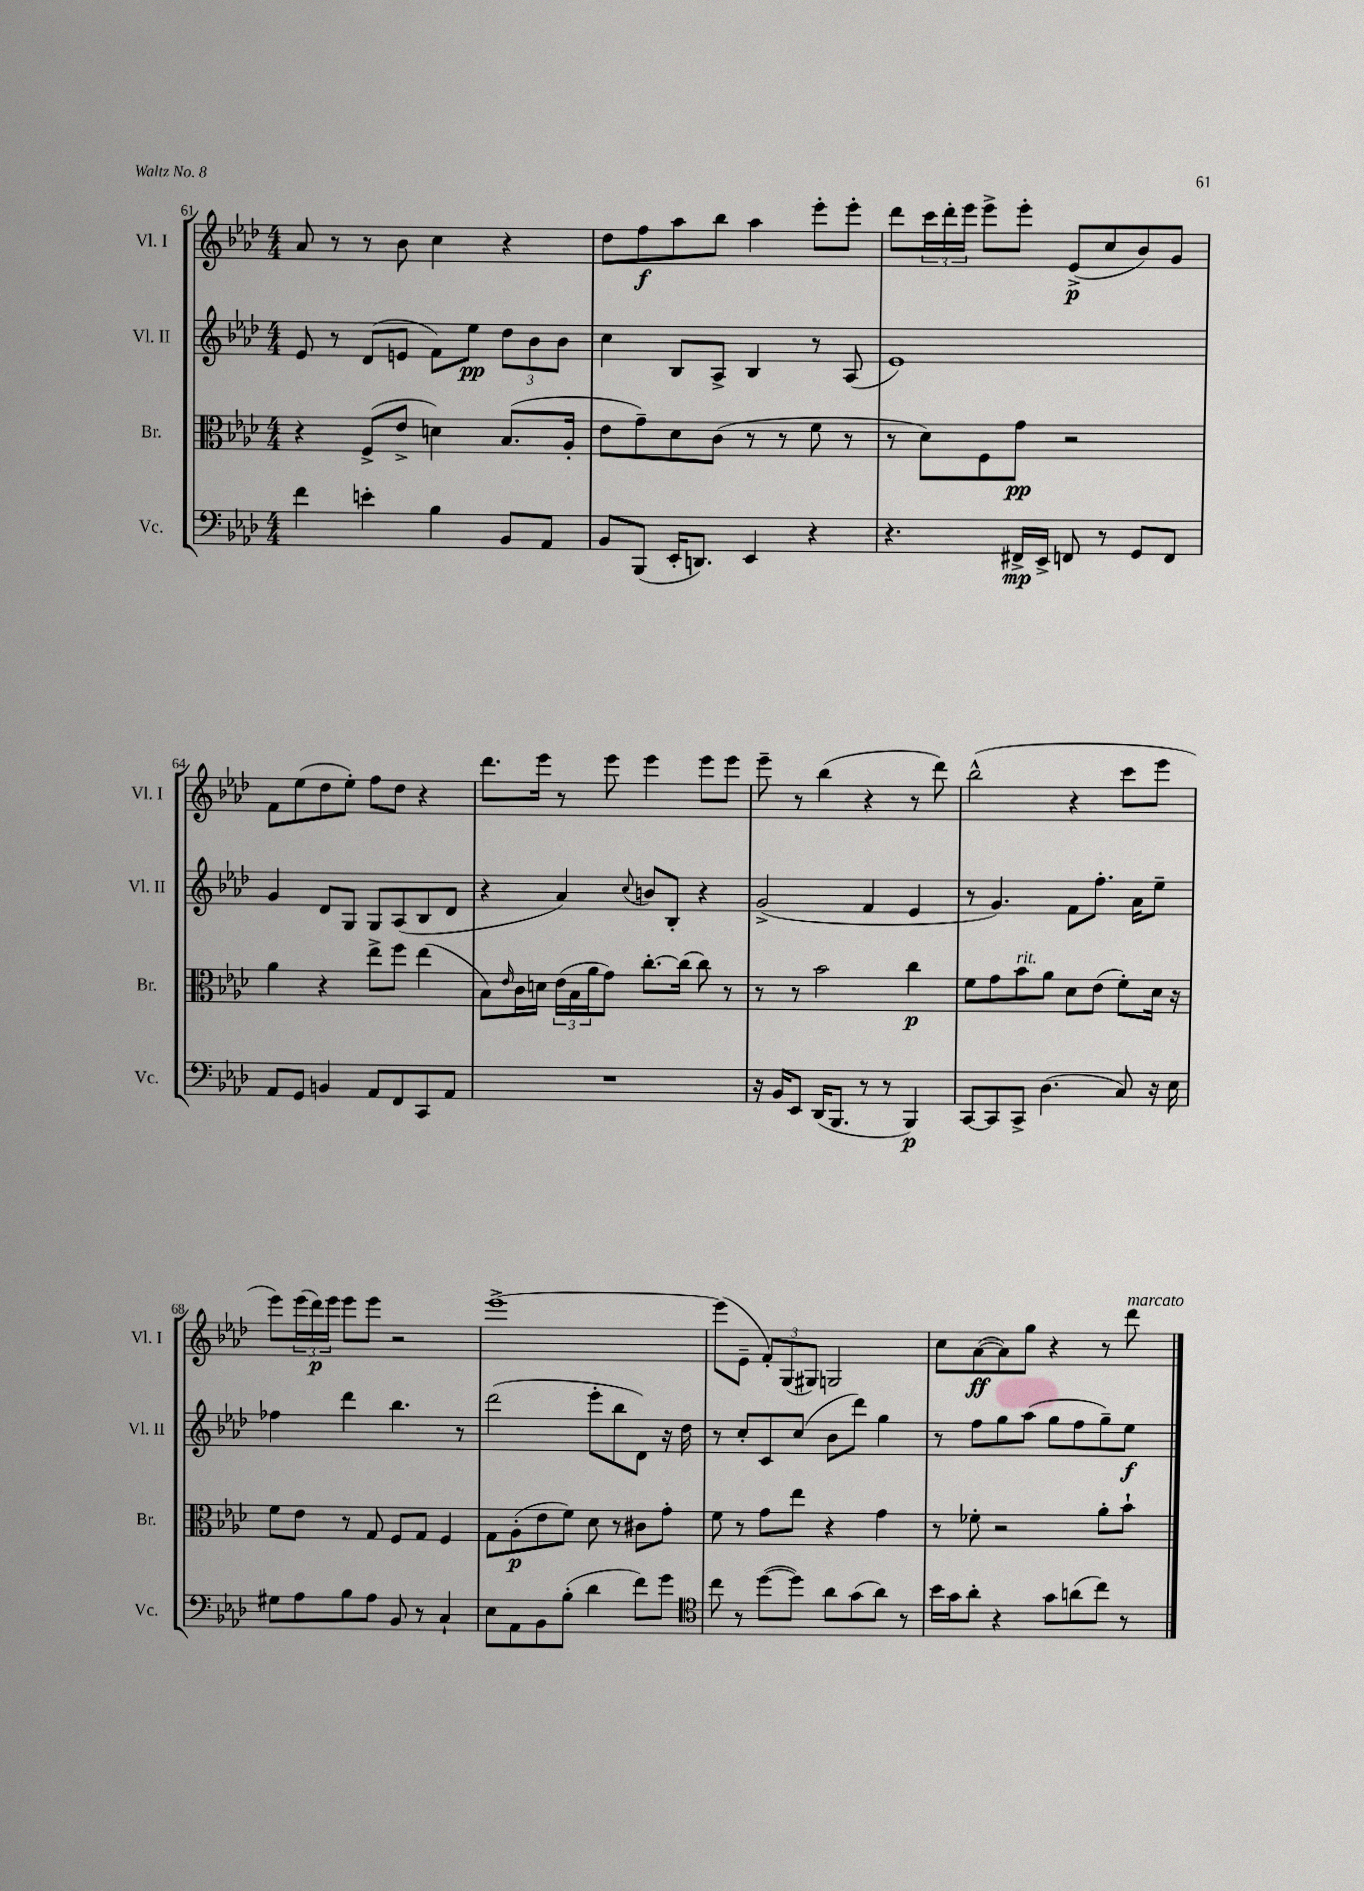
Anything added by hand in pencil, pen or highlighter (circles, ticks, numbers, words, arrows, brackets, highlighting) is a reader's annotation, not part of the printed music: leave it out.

**kern	**dynam	**kern	**dynam	**kern	**dynam	**kern	**dynam
*part4	*part4	*part3	*part3	*part2	*part2	*part1	*part1
*staff4	*staff4	*staff3	*staff3	*staff2	*staff2	*staff1	*staff1
*I"Vc.	*	*I"Br.	*	*I"Vl. II	*	*I"Vl. I	*
*I'Vc.	*	*I'Br.	*	*I'Vl. II	*	*I'Vl. I	*
*clefF4	*	*clefC3	*	*clefG2	*	*clefG2	*
*k[b-e-a-d-]	*	*k[b-e-a-d-]	*	*k[b-e-a-d-]	*	*k[b-e-a-d-]	*
*M4/4	*	*M4/4	*	*M4/4	*	*M4/4	*
=61	=61	=61	=61	=61	=61	=61	=61
4f\	.	4r	.	8e-/	.	8a-/	.
.	.	.	.	8r	.	8r	.
4en'\	.	(8F^/L	.	(8d-/L	.	8r	.
.	.	8e-^/J	.	8en/J	.	8b-\	.
4B-\	.	4dn\)	.	8f\L)	.	4cc\	.
.	.	.	.	8ee-\J	pp	.	.
8BB-/L	.	(8.B-/L	.	12dd-\L	.	4r	.
.	.	.	.	12b-\	.	.	.
8AA-/J	.	.	.	.	.	.	.
.	.	.	.	12b-\J	.	.	.
.	.	16A-'/Jk	.	.	.	.	.
=62	=62	=62	=62	=62	=62	=62	=62
8BB-/L	.	8e-\L	.	4cc\	.	8dd-\L	.
(8BBB-/J	.	8g~\)	.	.	.	8ff\	f
16EE-'/KL	.	8d-\	.	8B-/L	.	8aa-\	.
8.DDn/J)	.	.	.	.	.	.	.
.	.	(8c\J	.	8A-^/J	.	8bb-\J	.
4EE-/	.	8r	.	4B-/	.	4aa-\	.
.	.	8r	.	.	.	.	.
4r	.	8f\	.	8r	.	8eee-'\L	.
.	.	8r	.	(8A-/	.	8eee-'\J	.
=63	=63	=63	=63	=63	=63	=63	=63
4.r	.	8r	.	1e-)	.	8ddd-\L	.
.	.	8d-\L)	.	.	.	24ccc\L	.
.	.	.	.	.	.	24ddd-'\	.
.	.	.	.	.	.	24eee-\JJ	.
.	.	8F\	.	.	.	8eee-^\L	.
16FF#X^/LL	mp	8g\J	pp	.	.	8eee-'\J	.
16EE-^/JJ	.	.	.	.	.	.	.
8FFn/	.	2r	.	.	.	(8e-^/L	p
8r	.	.	.	.	.	8cc/	.
8GG/L	.	.	.	.	.	8b-/)	.
8FF/J	.	.	.	.	.	8g/J	.
!!LO:LB:g=z
=64	=64	=64	=64	=64	=64	=64	=64
8AA-/L	.	4a-\	.	4g/	.	8f\L	.
8GG/J	.	.	.	.	.	(8ee-\	.
4BBn/	.	4r	.	8d-/L	.	8dd-\	.
.	.	.	.	8G/J	.	8ee-'\J)	.
8AA-/L	.	8ee-^\L	.	8G/L	.	8ff\L	.
8FF/	.	8ff\J	.	(8A-/	.	8dd-\J	.
8CC/	.	(4ee-\	.	8B-/	.	4r	.
8AA-/J	.	.	.	8d-/J	.	.	.
=65	=65	=65	=65	=65	=65	=65	=65
1r	.	8B-\L)	.	4r	.	8.ddd-\L	.
.	.	16qqe-/	.	.	.	.	.
.	.	16c\L	.	.	.	.	.
.	.	16dn\JJ	.	.	.	16eee-\Jk	.
.	.	(24e-\LL	.	4a-/)	.	8r	.
.	.	24B-\	.	.	.	.	.
.	.	24a-\J	.	.	.	.	.
.	.	8g\J)	.	.	.	8eee-\	.
.	.	.	.	8qqcc/	.	.	.
.	.	[8.cc'\L	.	8bn/L	.	4eee-\	.
.	.	.	.	8B-'/J	.	.	.
.	.	(16cc\Jk]	.	.	.	.	.
.	.	8cc\)	.	4r	.	8eee-\L	.
.	.	8r	.	.	.	8eee-\J	.
=66	=66	=66	=66	=66	=66	=66	=66
16r	.	8r	.	(2g^/	.	8eee-~\	.
16BB-/KL	.	.	.	.	.	.	.
8EE-/J	.	8r	.	.	.	8r	.
(16DD-/KL	.	2b-\	.	.	.	(4bb-\	.
8.BBB-/J	.	.	.	.	.	.	.
8r	.	.	.	4f/	.	4r	.
8r	.	.	.	.	.	.	.
4BBB-/)	p	4cc\	p	4e-/	.	8r	.
.	.	.	.	.	.	8ddd-\)	.
=67	=67	=67	=67	=67	=67	=67	=67
[8CC/L	.	8f\L	.	8r	.	(2bb-^^\	.
8CC/]	.	8g\	.	4.g/)	.	.	.
!	!	!LO:TX:a:i:t=rit.	!	!	!	!	!
8CC^/J	.	8b-\	.	.	.	.	.
(4.D-\	.	8a-\J	.	.	.	.	.
.	.	8d-\L	.	8f\L	.	4r	.
.	.	(8e-\J	.	8.ff'\J	.	.	.
8C/)	.	8f'\L)	.	.	.	8ccc\L	.
.	.	.	.	16a-\KL	.	.	.
16r	.	16d-\Jk	.	8ee-~\J	.	8eee-\J	.
16E-\	.	16r	.	.	.	.	.
!!LO:LB:g=z
=68	=68	=68	=68	=68	=68	=68	=68
8G#X\L	.	8f\L	.	4ff-X\	.	8eee-\L)	.
8A-\	.	8e-\J	.	.	.	(24eee-\L	.
.	.	.	.	.	.	24ddd-\)	p
.	.	.	.	.	.	24eee-\JJ	.
8B-\	.	8r	.	4ddd-\	.	8eee-\L	.
8A-\J	.	8G/	.	.	.	8eee-\J	.
8BB-/	.	8F/L	.	4.bb-\	.	2r	.
8r	.	8G/J	.	.	.	.	.
4C`/	.	4F/	.	.	.	.	.
.	.	.	.	8r	.	.	.
=69	=69	=69	=69	=69	=69	=69	=69
8E-\L	.	8G\L	.	(2ddd-\	.	[1eee-^	.
8AA-\	.	(8A-'\	p	.	.	.	.
8BB-\	.	8e-\	.	.	.	.	.
(8B-'\J	.	8f\J)	.	.	.	.	.
4d-\	.	8d-\	.	8eee-'\L	.	.	.
.	.	8r	.	8bb-\	.	.	.
8f\L)	.	8c#X\L	.	8d-\J)	.	.	.
8g\J	.	8g'\J	.	16r	.	.	.
.	.	.	.	16dd-\	.	.	.
=70	=70	=70	=70	=70	=70	=70	=70
*clefC4	*	*	*	*	*	*	*
8cc\	.	8f\	.	8r	.	(8eee-\L]	.
8r	.	8r	.	8cc'/L	.	8e-~\J	.
([8dd-\L	.	8g\L	.	8c/	.	12f'/L)	.
.	.	.	.	.	.	(12G/	.
8dd-\J])	.	8ee-\J	.	(8cc/J	.	.	.
.	.	.	.	.	.	12G#X/J)	.
8a-\L	.	4r	.	8b-\L	.	2Gn/	.
(8g\	.	.	.	8ddd-\J)	.	.	.
8a-\J)	.	4g\	.	4gg\	.	.	.
8r	.	.	.	.	.	.	.
=71	=71	=71	=71	=71	=71	=71	=71
16b-\LL	.	8r	.	8r	.	8cc\L	.
16g\J	.	.	.	.	.	.	.
8a-'\J	.	8f-X'\	.	8ff\L	.	([8a-\	ff
4r	.	2r	.	8gg\	.	8a-\])	.
.	.	.	.	(8aa-\J	.	8gg\J	.
8g\L	.	.	.	8gg\L	.	4r	.
(8an\	.	.	.	8ff\	.	.	.
8cc\J)	.	8a-'\L	.	8gg~\)	.	8r	.
!	!	!	!	!	!	!LO:TX:a:i:t=marcato	!
8r	.	8b-`\J	.	8ee-\J	f	8ddd-\	.
==	==	==	==	==	==	==	==
*-	*-	*-	*-	*-	*-	*-	*-
